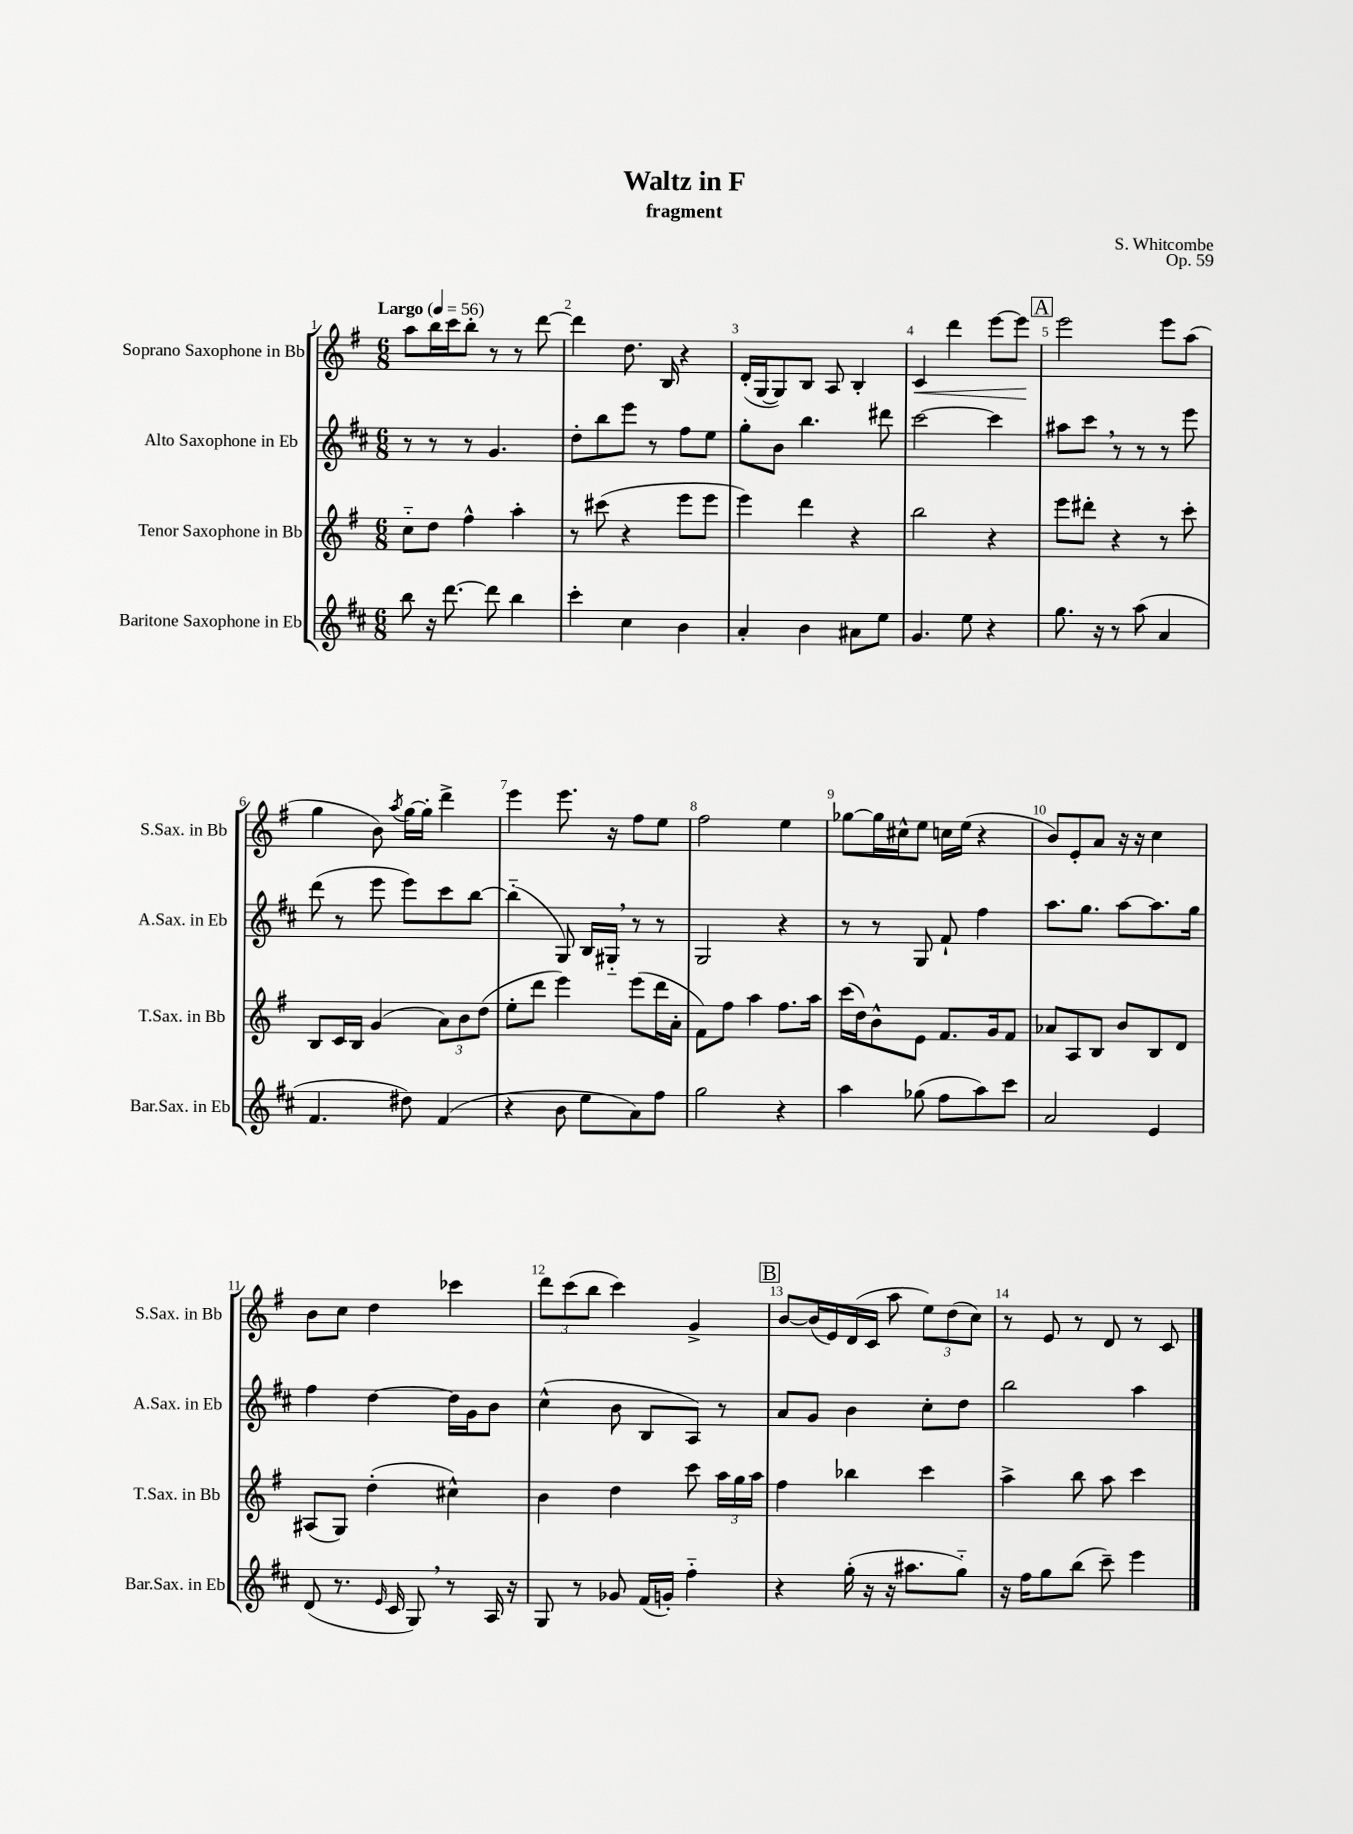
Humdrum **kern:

**kern	**kern	**kern	**kern
*staff4	*staff3	*staff2	*staff1
*clefG2	*clefG2	*clefG2	*clefG2
*k[f#c#]	*k[f#]	*k[f#c#]	*k[f#]
*M6/8	*M6/8	*M6/8	*M6/8
*MM56	*MM56	*MM56	*MM56
8bb	8cc'~	8r	8aa
16r	8dd	8r	16bb
[8.ddd	.	.	16ccc
.	4ff#^^	8r	8bb'
8ddd]	.	4.g	8r
4bb	4aa'	.	8r
.	.	.	[8ddd
=	=	=	=
4ccc#'	8r	8dd'	4ddd]
.	(8ccc#	8bb	.
4cc#	4r	8eee	8.dd
.	.	8r	.
.	.	.	16B
4b	8eee	8ff#	4r
.	8eee	8ee	.
=	=	=	=
4a'	4eee)	8gg'	(16d'
.	.	.	[16G
.	.	8b	8G])
4b	4ddd	4.bb	8B
.	.	.	8A
8a#	4r	.	4B'
8ee	.	8ddd#	.
=	=	=	=
4.g	2bb	[2ccc#	4c
.	.	.	4ddd
8ee	.	.	.
4r	4r	4ccc#]	[8eee
.	.	.	8eee]
=	=	=	=
8.gg	8eee	8aa#	2eee
.	8ddd#'	8ccc#	.
16r	.	.	.
8r	4r	8r	.
(8aa	.	8r	.
4a	8r	8r	8eee
.	8ccc'	8eee	(8aa
=	=	=	=
4.f#	8B	(8ddd	4gg
.	16c	8r	.
.	16B	.	.
.	(4g	8eee	8b)
.	.	.	8qaa
8dd#)	.	8eee)	[16gg
.	.	.	16gg']
(4f#	12a)	8ccc#	4ddd^
.	12b	.	.
.	.	[8bb	.
.	(12dd	.	.
=	=	=	=
4r	8ee'	(4bb'~]	4eee
.	8ddd	.	.
8b	4eee)	8G)	8.eee
8ee	.	16B	.
.	.	16G#'~	16r
8a)	(8eee	8r	8ff#
8ff#	16ddd	8r	8ee
.	16a'	.	.
=	=	=	=
2gg	8f#)	2G	2ff#
.	8ff#	.	.
.	4aa	.	.
4r	8.ff#	4r	4ee
.	16aa	.	.
=	=	=	=
4aa	(16ccc	8r	[8gg-
.	16dd)	.	.
.	8b^^	8r	16gg-]
.	.	.	16cc#^^
(8gg-	8e	8G	8ee
8ff#	8.f#	8f#`	16cc
.	.	.	(16ee
8aa)	.	4ff#	4r
.	16g	.	.
8ccc#	8f#	.	.
=	=	=	=
2a	8a-	8.aa	8b)
.	8A	.	8e'
.	.	8.gg	.
.	8B	.	8a
.	8b	[8aa	16r
.	.	.	16r
4e	8B	8.aa]	4cc
.	8d	.	.
.	.	16gg	.
=	=	=	=
(8d	(8A#	4ff#	8b
8.r	8G)	.	8cc
.	(4dd'	[4dd	4dd
16qqe	.	.	.
16c#	.	.	.
8G)	.	.	.
8r	4cc#^^)	16dd]	4ccc-
.	.	16g	.
16A	.	8b	.
16r	.	.	.
=	=	=	=
8G	4b	(4cc#^^	12ddd
.	.	.	(12ccc
8r	.	.	.
.	.	.	12bb
8g-	4dd	8b	4ccc)
(16f#	.	8B	.
16g')	.	.	.
4ff#'~	8ccc	8A)	4g^
.	24aa	8r	.
.	24gg	.	.
.	24aa	.	.
=	=	=	=
4r	4ff#	8a	[8b
.	.	8g	(16b]
.	.	.	16e)
(16gg'	4bb-	4b	(16d
16r	.	.	16c
16r	.	.	8aa
8.aa#	.	.	.
.	4ccc	8cc#'	12ee)
.	.	.	(12dd
8gg'~)	.	8dd	.
.	.	.	12cc)
=	=	=	=
16r	4aa^	2bb	8r
16ff#	.	.	.
8gg	.	.	8e
(8bb	8bb	.	8r
8ccc#~)	8aa	.	8d
4eee	4ccc	4aa	8r
.	.	.	8c
==	==	==	==
*-	*-	*-	*-
